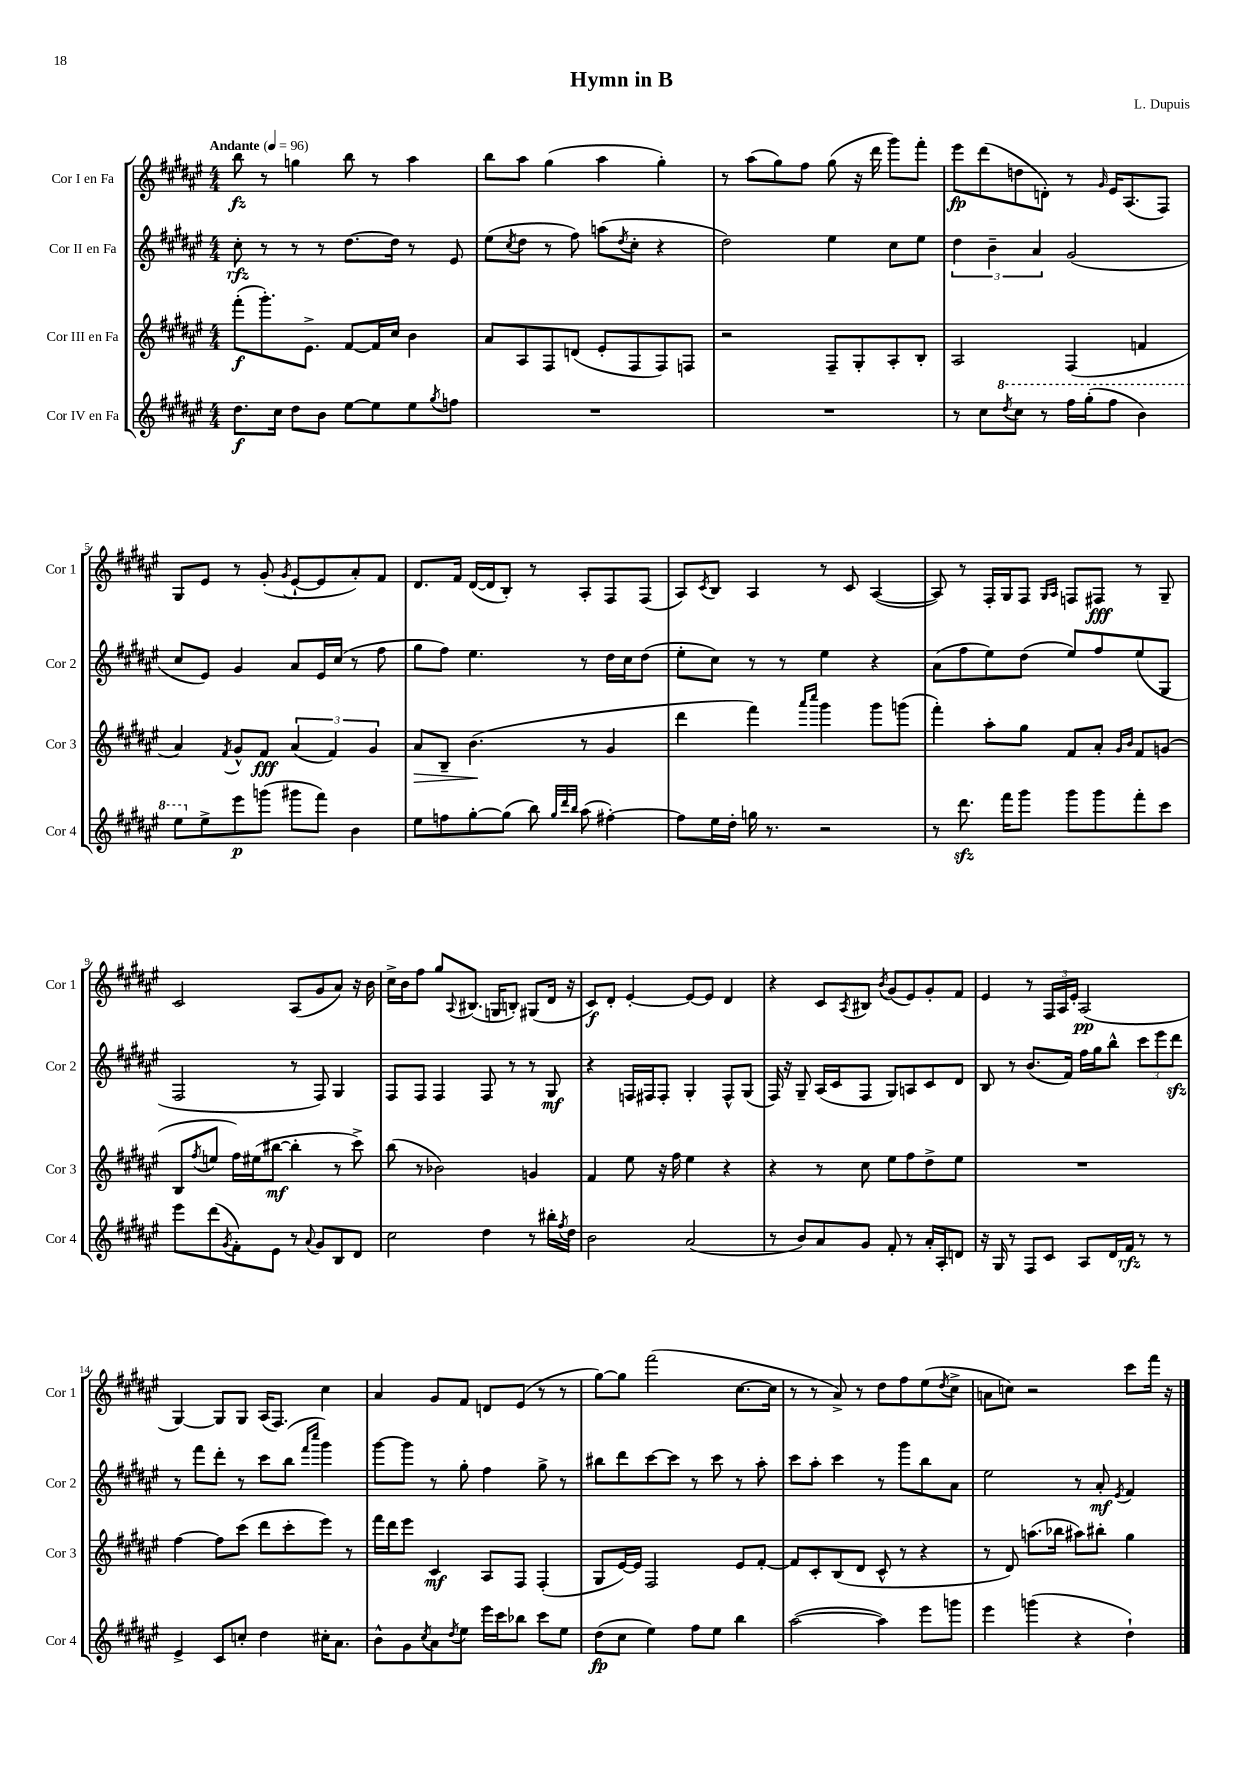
\header { title = "Hymn in B" composer = "L. Dupuis" }
<<
\new StaffGroup <<
\new Staff = "s0" \with { instrumentName = "Cor I en Fa" shortInstrumentName = "Cor 1" } {
    \clef treble \key fis \major \numericTimeSignature \time 4/4 \tempo "Andante" 4 = 96
    b''8\fz r8 g''4 b''8 r8 ais''4 |
    b''8 ais''8 gis''4( ais''4 gis''4-.) |
    r8 ais''8( gis''8) fis''8 gis''8( r16 dis'''16 gis'''8) fis'''8-. |
    eis'''8\fp dis'''8( d''8 d'8-.) r8 \grace { gis'16 } eis'16 ais8.( fis8) |
    gis8 eis'8 r8 gis'8-.( \acciaccatura { gis'8 } eis'8~-! eis'8 ais'8-.) fis'8 |
    dis'8. fis'16 dis'16~( dis'16 b8-.) r8 ais8-. fis8 fis8( |
    ais8) \acciaccatura { cis'8 } b8 ais4 r8 cis'8 ais4~( |
    ais8) r8 fis16-. gis16 fis8 \grace { gis16 ais16 } f8 fis8\fff r8 gis8-- |
    cis'2 ais8( gis'8 ais'8) r16 b'16 |
    cis''16-> b'16 fis''8 gis''8 \appoggiatura { ais8 } bis8.( g16 b8-.) gis8( dis'16 r16 |
    cis'8\f) dis'8-. eis'4~-. eis'8~ eis'8 dis'4 |
    r4 cis'8 \acciaccatura { ais8 } bis8 \acciaccatura { b'8 } gis'8( eis'8) gis'8-. fis'8 |
    eis'4 r8 \tuplet 3/2 { fis16 ais16 eis'16-. } ais2\pp( |
    gis4~) gis8 gis8 ais16( fis8.) cis''4 |
    ais'4 gis'8 fis'8 d'8 eis'8( r8 r8 |
    gis''8~) gis''8 fis'''2( cis''8.~ cis''16 |
    r8 r8 ais'8->) r8 dis''8 fis''8 eis''8( \acciaccatura { dis''8 } cis''8-> |
    a'8 c''8) r2 cis'''8 fis'''16 r16 \bar "|." |
}
\new Staff = "s1" \with { instrumentName = "Cor II en Fa" shortInstrumentName = "Cor 2" } {
    \clef treble \key fis \major \numericTimeSignature \time 4/4
    cis''8-.\rfz r8 r8 r8 dis''8.~ dis''16 r8 eis'8 |
    eis''8( \acciaccatura { cis''8 } dis''8 r8 fis''8) a''8( \acciaccatura { dis''8 } cis''8-. r4 |
    dis''2) eis''4 cis''8 eis''8 |
    \tuplet 3/2 { dis''4 b'4-- ais'4 } gis'2( |
    cis''8 eis'8) gis'4 ais'8 eis'16 cis''16( r8 fis''8 |
    gis''8 fis''8) eis''4. r8 dis''16 cis''16 dis''8( |
    eis''8-. cis''8) r8 r8 eis''4 r4 |
    ais'8( fis''8 eis''8) dis''8( eis''8) fis''8 eis''8( gis8 |
    fis2 r8 fis8) gis4 |
    fis8 fis8 fis4 fis8 r8 r8 gis8\mf |
    r4 f16 fis16 fis8-. gis4-. fis8-^ gis8( |
    fis16) r16 gis8-- ais16( cis'16 fis8 gis8) a8 cis'8 dis'8 |
    b8 r8 b'8.( fis'16) fis''16 gis''16 b''8-^ \tuplet 3/2 { cis'''8 eis'''8 dis'''8\sfz } |
    r8 fis'''8 dis'''8-. r8 cis'''8 b''8( \grace { fis'''16 cis''''16 } gis'''4) |
    gis'''8~ gis'''8 r8 gis''8-. fis''4 gis''8-> r8 |
    bis''8 dis'''8 cis'''8~ cis'''8 r8 cis'''8 r8 ais''8-. |
    cis'''8 ais''8-. cis'''4 r8 gis'''8 b''8 ais'8 |
    eis''2 r8 ais'8-.\mf \acciaccatura { eis'8 } fis'4 \bar "|." |
}
\new Staff = "s2" \with { instrumentName = "Cor III en Fa" shortInstrumentName = "Cor 3" } {
    \clef treble \key fis \major \numericTimeSignature \time 4/4
    fis'''8-.\f( gis'''8.-.) eis'8.-> fis'8~ fis'16 cis''16 b'4 |
    ais'8 ais8 fis8 d'8( eis'8-. fis8 fis8) f8 |
    r2 fis8-- gis8-. ais8-. b8-. |
    ais2 fis4( f'4 |
    ais'4) \acciaccatura { fis'8 } gis'8-^ fis'8\fff \tuplet 3/2 { ais'4( fis'4) gis'4 } |
    ais'8\> b8-- b'4.\!( r8 gis'4 |
    dis'''4 fis'''4) \grace { ais'''16 cis''''16 } gis'''4 gis'''8 g'''8( |
    fis'''4-.) ais''8-. gis''8 fis'8 ais'8-. \grace { gis'16 b'16 } fis'8 g'8( |
    b8 \acciaccatura { fis''8 } e''8 fis''16) eis''16( bis''8~\mf bis''4-. r8 cis'''8->) |
    b''8( r8 bes'2) g'4 |
    fis'4 eis''8 r16 fis''16 eis''4 r4 |
    r4 r8 cis''8 eis''8 fis''8 dis''8-> eis''8 |
    R1 |
    fis''4~ fis''8 cis'''8( dis'''8 cis'''8-. eis'''8) r8 |
    fis'''16 dis'''16 eis'''8 cis'4\mf ais8 fis8 fis4-.( |
    gis8 eis'16~) eis'16 fis2 eis'8 fis'8~-. |
    fis'8 cis'8-. b8( dis'8 cis'8-^ r8 r4 |
    r8 dis'8) a''8.( bes''16 ais''8) bis''8-. gis''4 \bar "|." |
}
\new Staff = "s3" \with { instrumentName = "Cor IV en Fa" shortInstrumentName = "Cor 4" } {
    \clef treble \key fis \major \numericTimeSignature \time 4/4
    dis''8.\f cis''16 dis''8 b'8 eis''8~ eis''8 eis''8 \acciaccatura { gis''8 } f''8 |
    R1 |
    R1 |
    r8 cis''8 \ottava #1 \acciaccatura { dis'''8 } cis'''8 r8 fis'''16 gis'''16-.( fis'''8 b''4) |
    eis'''8 \ottava #0 eis''8-> eis'''8\p g'''8( gis'''8 fis'''8) b'4 |
    eis''8 f''8 gis''8~-. gis''8( b''8) \grace { gis''32 dis'''32 b''32 } ais''8( fis''4~-.) |
    fis''8 eis''16 dis''16-. g''16 r8. r2 |
    r8 dis'''8.\sfz fis'''16 gis'''8 gis'''8 gis'''8 fis'''8-. cis'''8 |
    eis'''8 dis'''8( \acciaccatura { gis'8 } fis'8-.) eis'8 r8 \appoggiatura { ais'8 } gis'8 b8 dis'8 |
    cis''2 dis''4 r8 bis''16-. \acciaccatura { fis''8 } dis''16 |
    b'2 ais'2( |
    r8 b'8) ais'8 gis'8 fis'8-. r8 ais'16-. ais16-. d'8 |
    r16 gis16 r8 fis8 cis'8 ais8 dis'16 fis'16\rfz r8 r8 |
    eis'4-> cis'8 c''8-. dis''4 cis''16-. ais'8. |
    b'8-^ gis'8 \acciaccatura { cis''8 } ais'8 \acciaccatura { dis''8 } eis''8 eis'''16 cis'''16 bes''8 cis'''8 eis''8 |
    dis''8\fp( cis''8 eis''4) fis''8 eis''8 b''4 |
    ais''2~( ais''4) eis'''8 g'''8 |
    eis'''4 g'''4( r4 dis''4-!) \bar "|." |
}
>>
>>
